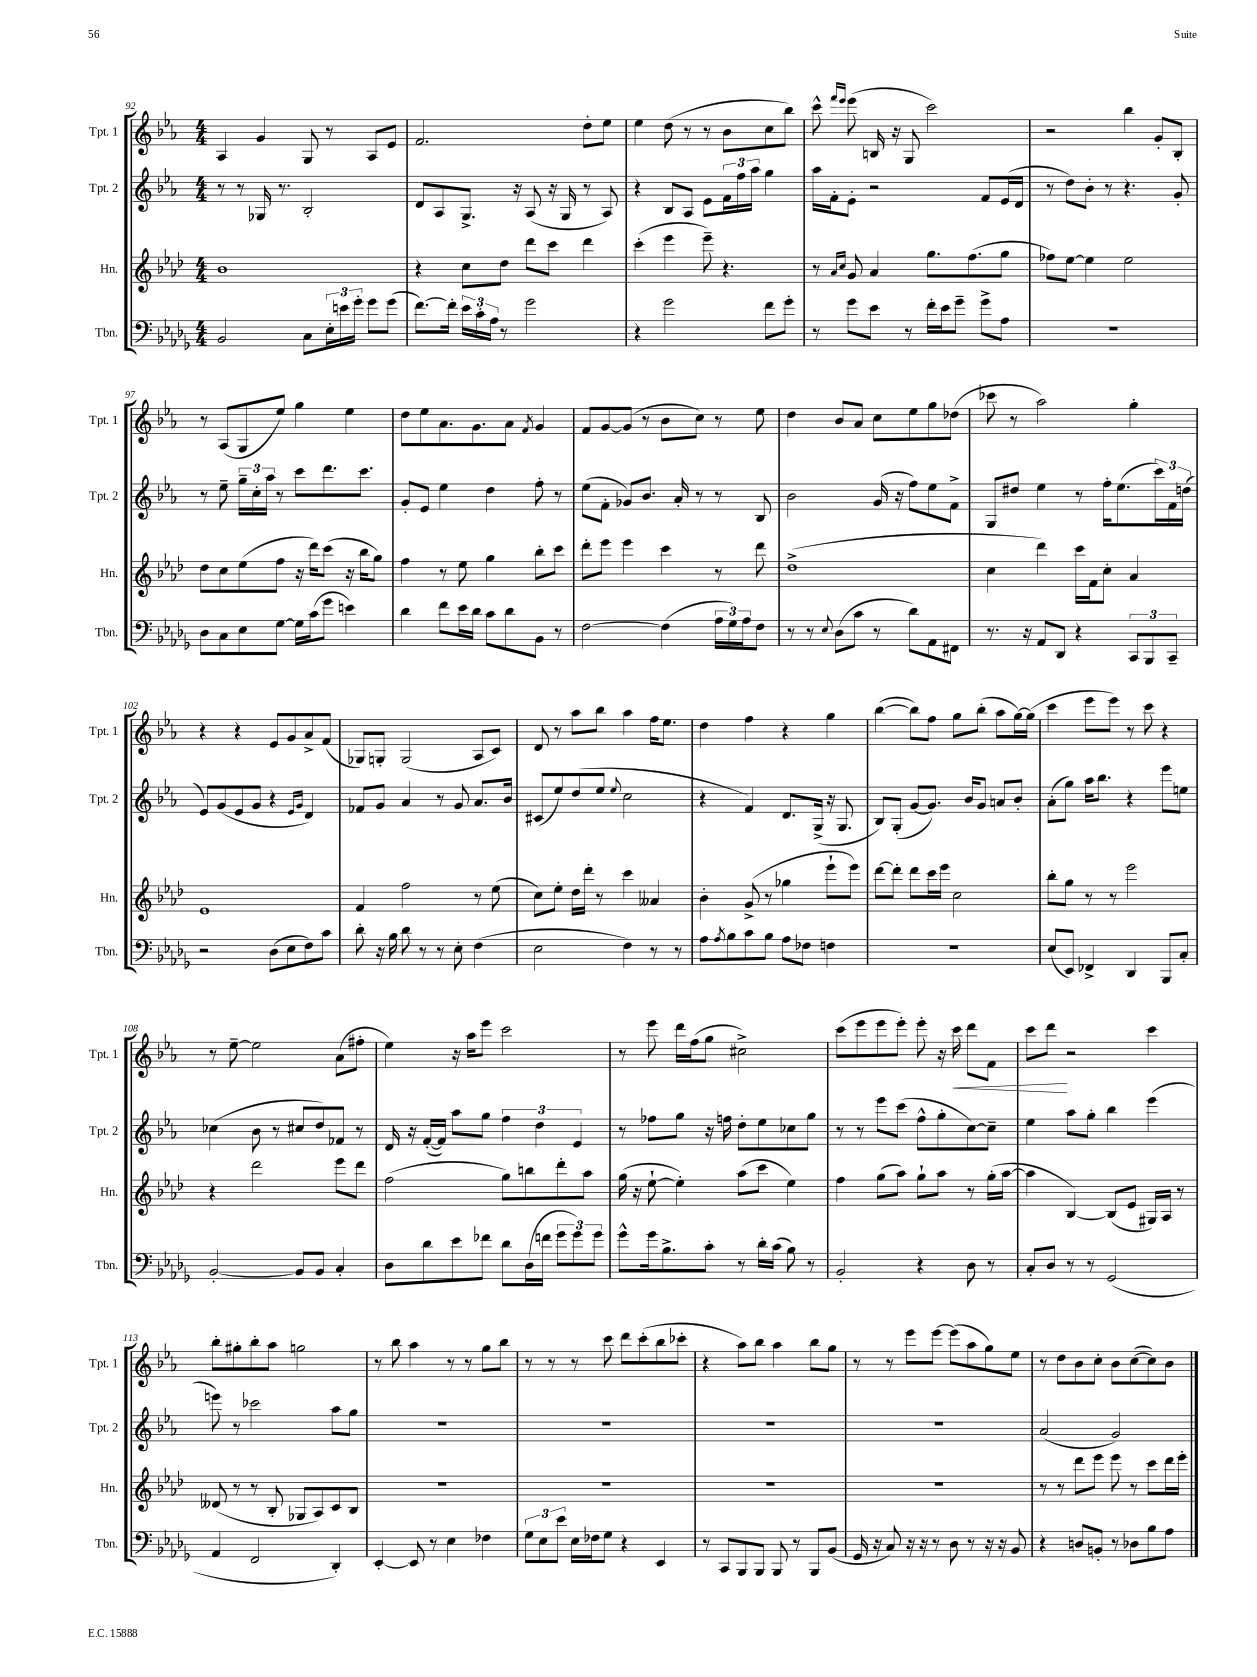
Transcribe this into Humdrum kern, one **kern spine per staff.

**kern	**kern	**kern	**kern	**dynam
*part4	*part3	*part2	*part1	*part1
*staff4	*staff3	*staff2	*staff1	*staff1
*I"Tbn.	*I"Hn.	*I"Tpt. 2	*I"Tpt. 1	*
*I'Tbn.	*I'Hn.	*I'Tpt. 2	*I'Tpt. 1	*
*clefF4	*clefG2	*clefG2	*clefG2	*
*k[b-e-a-d-g-]	*k[b-e-a-d-]	*k[b-e-a-]	*k[b-e-a-]	*
*M4/4	*M4/4	*M4/4	*M4/4	*
=92	=92	=92	=92	=92
2BB-/	1b-	8r	4A-/	.
.	.	8r	.	.
.	.	16G-X/	4g/	.
.	.	8.r	.	.
8C\L	.	2B-'/	8G/	.
24E-'\L	.	.	8r	.
24en\	.	.	.	.
24g-'\JJ	.	.	.	.
8g-\L	.	.	8A-/L	.
(8g-\J	.	.	8e-/J	.
=93	=93	=93	=93	=93
[8.f\L)	4r	8d/L	2.f/	.
.	.	8A-/	.	.
16f'\Jk]	.	.	.	.
24e-\LL	8cc\L	8.G^/J	.	.
24c'\	.	.	.	.
24A-\JJ	.	.	.	.
8r	8dd-\J	.	.	.
.	.	16r	.	.
2g-\	8ddd-\L	(8A-/	.	.
.	8ccc\J	16r	.	.
.	.	16G/	.	.
.	4ddd-\	8r	8dd'\L	.
.	.	8A-/)	8ee-\J	.
=94	=94	=94	=94	=94
4r	(4ccc'\	4r	4ee-\	.
2g-\	4eee-\	8B-/L	(8dd\	.
.	.	8A-/J	8r	.
.	8eee-~\)	8e-\L	8r	.
.	4.r	24f\L	8b-\L	.
.	.	24ff\	.	.
.	.	24aa-\JJ	.	.
8f\L	.	4gg\	8cc\	.
8g-'\J	.	.	8bb-\J)	.
=95	=95	=95	=95	=95
8r	8r	16aa-\LL	8ccc^^\	.
.	.	16f'\J	.	.
.	16qqa-/LL	.	16qqfff/LL	.
.	16qqcc/JJ	.	16qqeee-/JJ	.
8g-\L	8g/	8e-'\J	(8eee-\	.
8e-\J	4a-/	2r	16Bn/	.
.	.	.	16r	.
8r	.	.	8G/	.
16f'\LL	8.gg\L	.	2ccc\)	.
16e-\J	.	.	.	.
8g-~\J	.	.	.	.
.	(8.ff\	.	.	.
8g-^\L	.	8f/L	.	.
8A-\J	8gg\J	(16e-/L	.	.
.	.	16d/JJ	.	.
=96	=96	=96	=96	=96
1r	8ff-X\L)	8r	2r	.
.	[8ee-\J	8dd\L)	.	.
.	4ee-\]	8b-'\J	.	.
.	.	8r	.	.
.	2ee-\	4.r	4bb-\	.
.	.	.	8g'/L	.
.	.	8g'/	8B-'/J	.
!!LO:LB:g=z
=97	=97	=97	=97	=97
8D-\L	8dd-\L	8r	8r	.
8C\	8cc\	8ee-~\	(8A-/L	.
8E-\	(8ee-\	24gg~\LL	8G/	.
.	.	24cc'\	.	.
.	.	24aa-\JJ	.	.
[8G-\J	8ff\J	8r	8ee-/J)	.
16G-\LL]	16r	8ccc\L	4gg\	.
(16c\J	16ddd-\KL)	.	.	.
8g-\J	(8ccc\J	8.ddd\	.	.
4en\)	16r	.	4ee-\	.
.	16bb-\KL	8.ccc\J	.	.
.	8gg\J)	.	.	.
=98	=98	=98	=98	=98
4d-\	4ff\	8g'/L	8dd\L	.
.	.	8e-/J	8ee-\	.
8f\L	8r	4ee-\	8.a-\	.
16e-\L	8ee-\	.	.	.
16d-\JJ	.	.	8.g\	.
8c\L	4gg\	4dd\	.	.
8d-\	.	.	8a-\J	.
.	.	.	8qf/	.
8BB-\J	8bb-'\L	8ff'\	4g/	.
8r	8ccc\J	8r	.	.
=99	=99	=99	=99	=99
[2F\	8ddd-'\L	(8ee-\L	8f/L	.
.	8eee-\J	8f'\J	[8g/	.
.	4eee-\	8g-X/L)	(8g/J]	.
.	.	8.b-/J	8r	.
(4F\]	4ccc\	.	8b-\L	.
.	.	16a-'/	.	.
.	.	8r	8cc\J)	.
24A-\LL	8r	8r	8r	.
24G-\)	.	.	.	.
24A-\J	.	.	.	.
8F\J	8ddd-\	8B-/	8ee-\	.
=100	=100	=100	=100	=100
8r	(1dd-^	2b-\	4dd\	.
8r	.	.	.	.
8qqE-/	.	.	.	.
(8D-\L	.	.	8b-/L	.
8c\J	.	.	8a-/J	.
8r	.	(16g/	8cc\L	.
.	.	16r	.	.
8d-\L)	.	8ff\L)	8ee-\	.
8AA-\	.	8ee-\	8gg\	.
8FF#X\J	.	8f^\J	(8dd-X\J	.
=101	=101	=101	=101	=101
8.r	4cc\	8G/L	8ccc-X\	.
.	.	8dd#X/J	8r	.
16r	.	.	.	.
8AA-/L	4ddd-\)	4ee-\	2aa-\)	.
8DD-/J	.	.	.	.
4r	16ccc\LL	8r	.	.
.	16f\J	.	.	.
.	8cc'\J	16ff'\KL	.	.
.	.	(8.ee-\	.	.
12CC/L	4a-/	.	4gg'\	.
12BBB-/	.	.	.	.
.	.	24ccc\L)	.	.
12CC~/J	.	24f\	.	.
.	.	(24ddn\JJ	.	.
!!LO:LB:g=z
=102	=102	=102	=102	=102
2r	1e-	8e-/L)	4r	.
.	.	(8g/	.	.
.	.	8e-/	4r	.
.	.	8g/J	.	.
(8D-\L	.	4r	8e-/L	.
8E-\	.	.	8g/	.
.	.	16qqe-/LL	.	.
.	.	16qqg/JJ	.	.
8F\)	.	4d/)	8a-^/	.
8c\J	.	.	(8f/J	.
=103	=103	=103	=103	=103
8d-'\	4f/	8f-X/L	8G-X/L)	.
16r	.	8g/J	8Gn'/J	.
16B-\	.	.	.	.
8d-\	2ff\	4a-/	(2G/	.
8r	.	.	.	.
8r	.	8r	.	.
8E-'\	.	8g/	.	.
(4F\	8r	8.a-/L	8A-/L	.
.	(8ee-\	.	8c/J)	.
.	.	16b-/Jk	.	.
=104	=104	=104	=104	=104
2E-\	8cc\L)	(8c#X/L	8d/	.
.	8ee-'\J	8ee-/)	8r	.
.	16dd-\LL	(8dd/	8aa-\L	.
.	16ddd-'\JJ	.	.	.
.	8r	8ee-/J	8bb-\J	.
.	.	8qqee-/	.	.
4F\)	4ccc\	2cc\	4aa-\	.
8r	4a--X/	.	16ff\KL	.
.	.	.	8.ee-\J	.
8r	.	.	.	.
=105	=105	=105	=105	=105
8A-\L	4b-'\	4r	4dd\	.
8qA-/	.	.	.	.
8B-\	.	.	.	.
8c\	(8g^/	4f/)	4ff\	.
8B-\J	8r	.	.	.
8A-\L	4gg-X\	8.d/L	4r	.
8F-X\J	.	.	.	.
.	.	(16G^/Jk	.	.
4Fn\	8eee-`\L	16r	4gg\	.
.	.	8.G/	.	.
.	8eee-\J)	.	.	.
=106	=106	=106	=106	=106
1r	[8ddd-\L	8B-/L)	([4bb-\	.
.	8ddd-'\J]	(8G'/J	.	.
.	8ddd-\L	[8g/L	8bb-\L])	.
.	16ccc\L	8.g/J])	8ff\J	.
.	16eee-\JJ	.	.	.
.	2cc\	.	8gg\L	.
.	.	16b-/KL	.	.
.	.	8g/J	(8bb-'\J	.
.	.	8an/L	8aa-\L	.
.	.	8b-'/J	[16gg\L)	.
.	.	.	(16gg\JJ]	.
=107	=107	=107	=107	=107
(8E-/L	8bb-'\L	(8a-'\L	4ccc\	.
8EE-/J)	8gg\J	8gg\J)	.	.
4FF-X^/	8r	16aa-\KL	8eee-\L	.
.	.	8.bb-\J	.	.
.	8r	.	8eee-\J)	.
4DD-/	2eee-\	4r	8r	.
.	.	.	8ccc\	.
8BBB-/L	.	8eee-\L	4r	.
8C'/J	.	8een\J	.	.
!!LO:LB:g=z
=108	=108	=108	=108	=108
[2BB-'/	4r	(4cc-X\	8r	.
.	.	.	[8ee-~\	.
.	2ddd-\	8b-\	2ee-\]	.
.	.	8r	.	.
8BB-/L]	.	8cc#X/L	.	.
8BB-/J	.	8dd/)	.	.
4C'/	8eee-\L	8f-X/J	(8a-\L	.
.	8ddd-\J	8r	8ff#X'\J	.
=109	=109	=109	=109	=109
8D-\L	(2ff\	16d/	4ee-\)	.
.	.	16r	.	.
8d-\	.	([16f'/LL	.	.
.	.	16f/JJ])	.	.
8e-\	.	8aa-\L	16r	.
.	.	.	16aa-\KL	.
8f-X\J	.	8gg\J	8eee-\J	.
8d-\L	8gg\L)	6ff\	2ccc\	.
(16D-\L	8bbn\	.	.	.
.	.	6dd\	.	.
16fn\JJ	.	.	.	.
12g-\L	8ddd-'\	.	.	.
12g-\)	.	6e-/	.	.
.	8aa-\J	.	.	.
12g-\J	.	.	.	.
=110	=110	=110	=110	=110
8g-^^\L	(16gg\	8r	8r	.
.	16r	.	.	.
16g-\k	[8ee-`\	8ff-X\L	8eee-\	.
8.B-^\	.	.	.	.
.	4ee-'\])	8gg\J	16ddd\LL	.
.	.	.	(16ff\J	.
8c'\J	.	16r	8gg\J	.
.	.	16ffn\	.	.
8r	(8aa-\L	8dd'\L	2cc#X^\)	.
16d-'\LL	8ccc\J	8ee-\	.	.
(16c\JJ	.	.	.	.
8B-\)	4ee-\)	8cc-X\	.	.
8r	.	8gg\J	.	.
=111	=111	=111	=111	=111
2BB-'/	4ff\	8r	(8ccc\L	.
.	.	8r	8eee-\	.
.	(8gg\L	8eee-\L	8eee-\	.
.	8aa-\J)	(8ccc\J	8eee-'\J)	.
4r	8gg`\L	8ff^^\L	8eee-'\	.
.	8aa-\J	8gg'\	16r	.
!	!	!	!	!LO:HP:b
.	.	.	16ccc\	<
8D-\	8r	[8cc\)	8ddd\L	.
8r	(16gg'\LL	8cc~\J]	8f\J	.
.	[16aa-\JJ	.	.	.
=112	=112	=112	=112	=112
8C'/L	4aa-\]	4ee-\	8ccc\L	.
8D-/J	.	.	8ddd\J	.
8r	[4B-/)	8aa-\L	2r	[
8r	.	8gg'\J	.	.
(2GG-/	(8B-/L]	4bb-\	.	.
.	8e-/J	.	.	.
.	16G#X/LL)	(4eee-\	4ccc\	.
.	16A-/JJ	.	.	.
.	8r	.	.	.
!!LO:LB:g=z
=113	=113	=113	=113	=113
4AA-/	(8d--X/	8eeen\)	8bb-'\L	.
.	8r	8r	8gg#X'\	.
2FF/	8r	2ccc-X\	8bb-'\	.
.	8B-'/	.	8aa-\J	.
.	8G-X/L	.	2ggn\	.
.	8A-/)	.	.	.
4DD-'/)	8c/	8aa-\L	.	.
.	8B-/J	8gg\J	.	.
=114	=114	=114	=114	=114
[4EE-'/	1r	1r	8r	.
.	.	.	8bb-\	.
8EE-/]	.	.	4aa-\	.
8r	.	.	.	.
4E-\	.	.	8r	.
.	.	.	8r	.
4F-X\	.	.	8gg\L	.
.	.	.	8bb-\J	.
=115	=115	=115	=115	=115
12G-\L	1r	1r	8r	.
12E-\	.	.	.	.
.	.	.	8r	.
12e-\J	.	.	.	.
16E-\LL	.	.	8r	.
16F-X\J	.	.	.	.
8G-\J	.	.	8ccc\	.
4r	.	.	8ddd\L	.
.	.	.	(8ccc'\	.
4EE-/	.	.	8bb-\	.
.	.	.	8ccc-X'\J	.
=116	=116	=116	=116	=116
8r	1r	1r	4r	.
8CC/L	.	.	.	.
8BBB-/	.	.	8aa-\L)	.
8BBB-/J	.	.	8bb-\J	.
8BBB-/	.	.	4aa-\	.
8r	.	.	.	.
8BBB-/L	.	.	8bb-\L	.
(8BB-/J	.	.	8gg\J	.
=117	=117	=117	=117	=117
16GG-/	1r	1r	8r	.
16r	.	.	.	.
8C/)	.	.	8r	.
16r	.	.	8eee-\L	.
16r	.	.	.	.
8r	.	.	[8eee-\J	.
8D-\	.	.	(8eee-\L]	.
8r	.	.	8aa-\	.
16r	.	.	8gg\)	.
16r	.	.	.	.
8BB-/	.	.	8ee-\J	.
=118	=118	=118	=118	=118
4r	8r	(2a-/	8r	.
.	8r	.	8dd\L	.
8Dn/L	8ddd-\L	.	8b-\	.
8BBn'/J	8eee-\J	.	8cc'\J	.
8r	8eee-\	2g/)	8b-\L	.
8D-X\L	8r	.	([8cc\	.
8B-\	8ccc\L	.	8cc\])	.
8A-\J	16ddd-\L	.	8b-\J	.
.	16eee-'\JJ	.	.	.
==	==	==	==	==
*-	*-	*-	*-	*-
